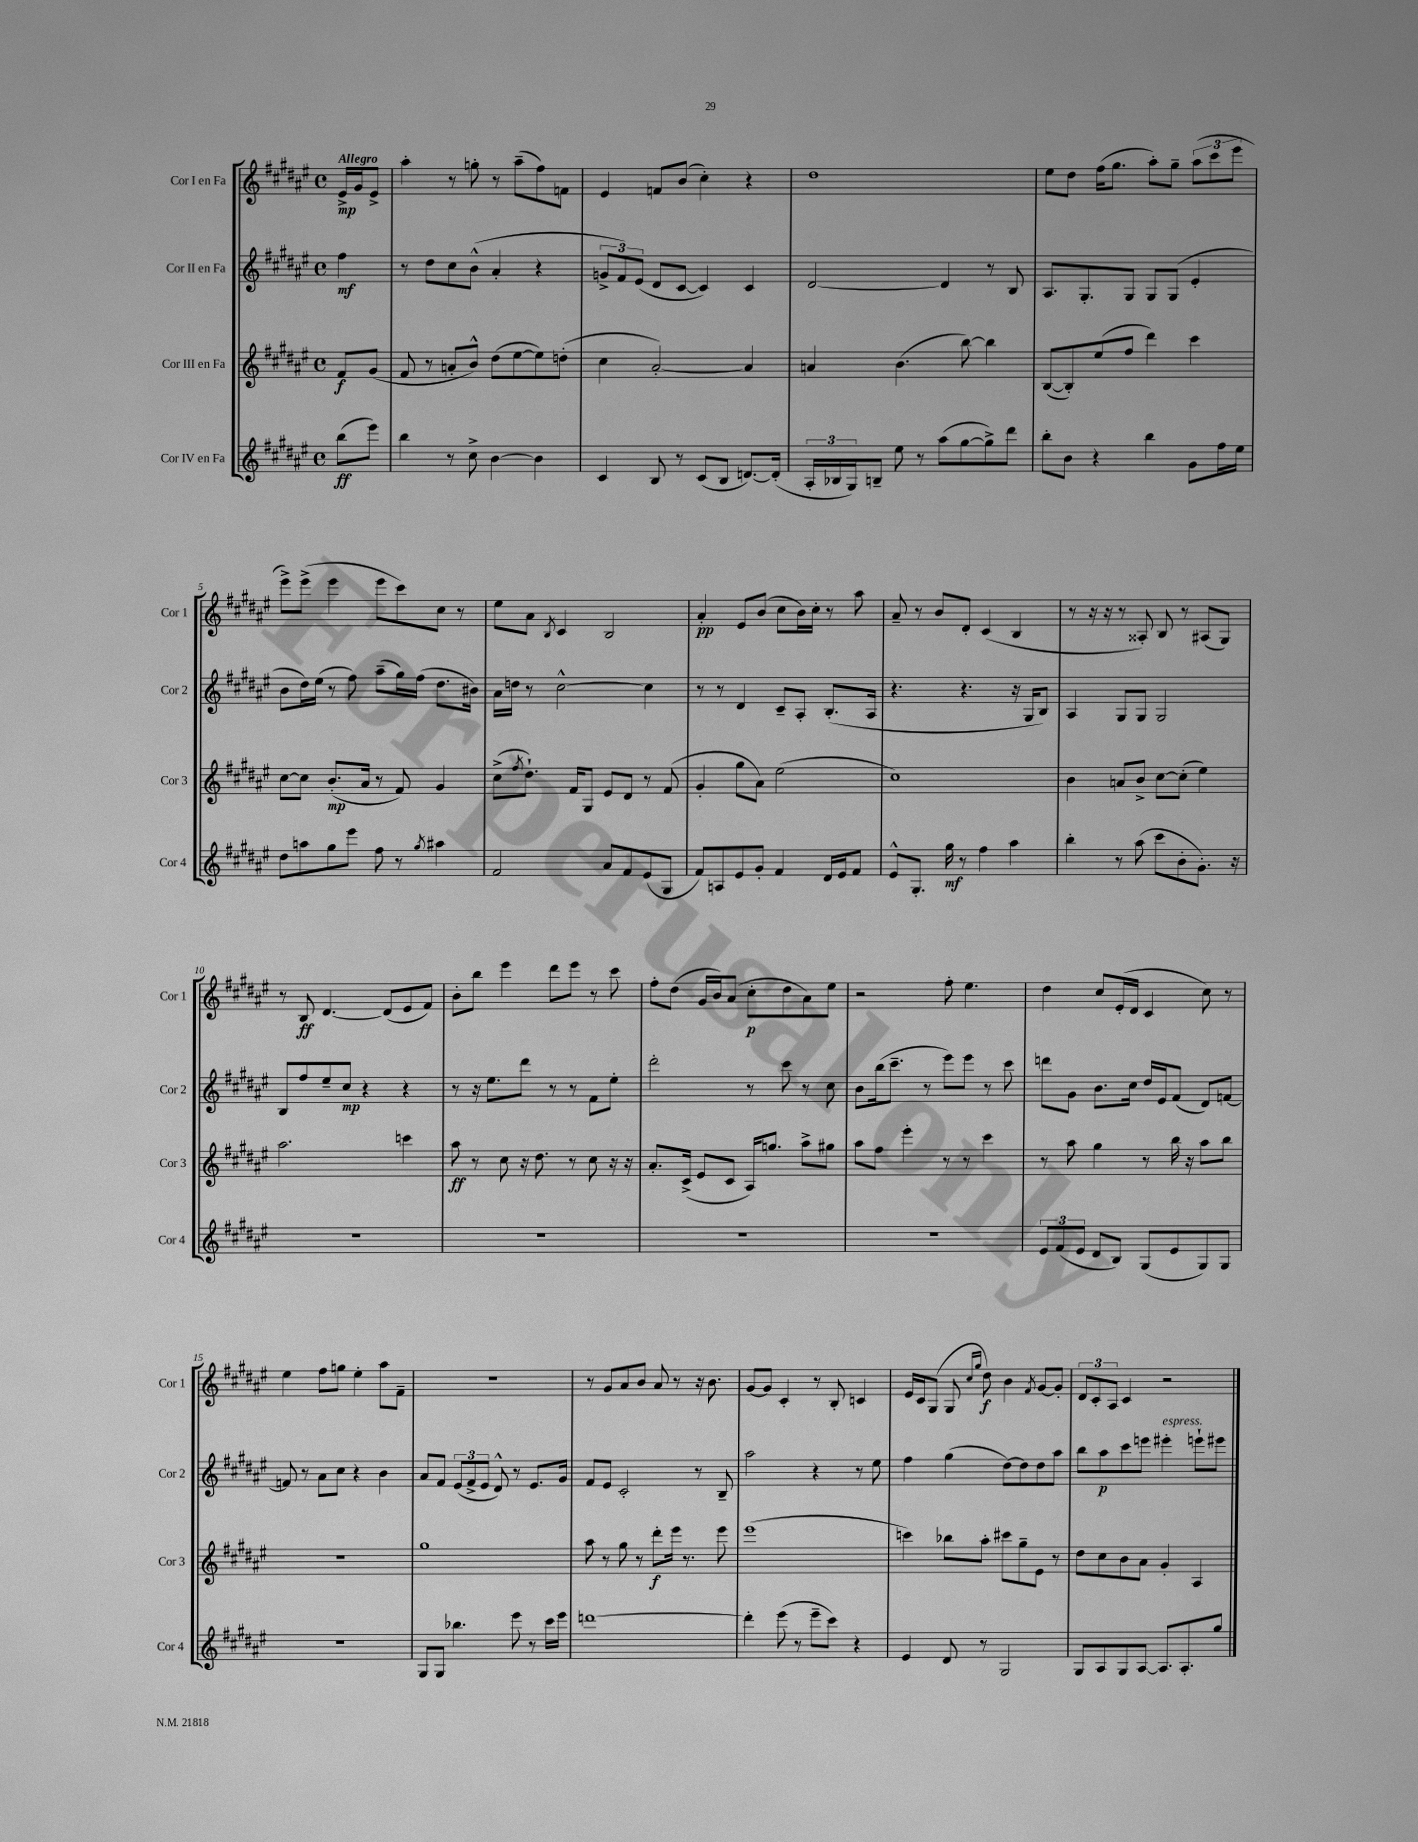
<<
\new StaffGroup <<
\new Staff = "s0" \with { instrumentName = "Cor I en Fa" shortInstrumentName = "Cor 1" } {
    \clef treble \key fis \major \defaultTimeSignature \time 4/4 \partial 4 \tempo "Allegro"
    eis'16->\mp gis'16 eis'8-> |
    ais''4-. r8 g''8-. r8 ais''8--( fis''8) f'8 |
    eis'4 f'8 b'8( cis''4-.) r4 |
    dis''1 |
    eis''8 dis''8 fis''16( gis''8. ais''8-.) gis''8-- \tuplet 3/2 { ais''8( cis'''8 eis'''8 } |
    eis'''8->) eis'''8->( eis'''4 eis'''8 cis'''8) cis''8 r8 |
    eis''8 ais'8 \acciaccatura { b8 } cis'4 b2 |
    ais'4-.\pp eis'8 b'8( cis''8 b'16) cis''16-. r8 ais''8 |
    ais'8-- r8 b'8 dis'8-. cis'4( b4 |
    r8 r16 r16 r8 aisis8-.) b8 r8 ais8( gis8) |
    r8 b8\ff dis'4.~ dis'8( eis'8 fis'8) |
    b'8-. b''8 eis'''4 dis'''8 eis'''8 r8 cis'''8 |
    fis''8-. dis''8( gis'16 b'16) ais'8( cis''8-.\p dis''8 ais'8) eis''8 |
    r2 fis''8-. eis''4. |
    dis''4 cis''8 eis'16-.( dis'16 cis'4 cis''8) r8 |
    eis''4 fis''8 g''8 eis''4-. ais''8 fis'8-- |
    r1 |
    r8 gis'8 ais'8 b'8 ais'8 r8 r16 b'8. |
    gis'8~ gis'8 cis'4-. r8 b8-. c'4 |
    eis'16 cis'16 gis8( gis8 \grace { cis''16 gis''16 } dis''8\f) b'4 \acciaccatura { fis'8 } gis'8~ gis'8-. |
    \tuplet 3/2 { dis'8 cis'8-. ais8 } cis'4 r2 \bar "|." |
}
\new Staff = "s1" \with { instrumentName = "Cor II en Fa" shortInstrumentName = "Cor 2" } {
    \clef treble \key fis \major \defaultTimeSignature \time 4/4 \partial 4
    fis''4\mf |
    r8 dis''8 cis''8 b'8-^( ais'4-. r4 |
    \tuplet 3/2 { g'8-> fis'8) eis'8( } dis'8 cis'8~ cis'4) cis'4 |
    dis'2~ dis'4 r8 b8 |
    ais8. gis8.-. gis8 gis8 gis8( eis'4-. |
    b'8 dis''16) eis''16( r8 fis''8) ais''8--( gis''16) fis''16( dis''8. bis'16) |
    ais'16 d''16 r8 cis''2~-^ cis''4 |
    r8 r8 dis'4 cis'8-- ais8-. b8.-.( ais16 |
    r4. r4. r16 gis16 b8) |
    ais4 gis8 gis8 gis2 |
    b8 fis''8 eis''8-- cis''8\mp r4 r4 |
    r8 r16 eis''8. dis'''8 r8 r8 fis'8 eis''8-. |
    dis'''2-. r8 cis'''8 r8 cis''8 |
    b'8 b''16( cis'''8.-- r8 eis'''8) eis'''8 r8 cis'''8 |
    d'''8 gis'8 b'8. cis''16 dis''16 eis'16 fis'8( dis'8) f'8~ |
    f'8 r8 ais'8 cis''8 r4 b'4 |
    ais'8 fis'8 \tuplet 3/2 { eis'8( fis'8-> eis'8 } dis'8-^) r8 eis'8. gis'16 |
    fis'8 eis'8 cis'2-. r8 b8-- |
    ais''2 r4 r8 eis''8 |
    fis''4 gis''4( dis''8~) dis''8 dis''8 ais''8 |
    b''8 ais''8\p cis'''8 e'''8 eis'''4-.^\markup { \italic "espress." } e'''8-! eis'''8 \bar "|." |
}
\new Staff = "s2" \with { instrumentName = "Cor III en Fa" shortInstrumentName = "Cor 3" } {
    \clef treble \key fis \major \defaultTimeSignature \time 4/4 \partial 4
    fis'8\f gis'8( |
    fis'8 r8 a'8-. b'8-^) dis''8( eis''8~ eis''8) d''8-.( |
    cis''4 ais'2~-.) ais'4 |
    a'4 b'4.( b''8~) b''4 |
    b8~( b8-.) eis''8( fis''8 dis'''4) cis'''4 |
    cis''8~ cis''8 b'8.-.\mp( ais'16 r8 fis'8) gis'4 |
    cis''8->( \acciaccatura { fis''8 } dis''8.-!) fis'16 gis8 eis'8 dis'8 r8 fis'8( |
    gis'4-. gis''8 ais'8) eis''2( |
    cis''1) |
    b'4 a'8 b'8-> cis''8~ cis''8-.( eis''4) |
    ais''2. c'''4 |
    ais''8\ff r8 cis''8 r16 dis''8. r8 cis''8 r16 r16 |
    ais'8.-. cis'16->( eis'8 cis'8 ais16) g''8. ais''8-> gis''8 |
    ais''8 fis''8 eis'''4-. r8 r8 cis'''4 |
    r8 ais''8 gis''4 r8 b''16 r16 ais''8 b''8 |
    R1 |
    gis''1 |
    ais''8 r8 gis''8 r8 dis'''8-.\f eis'''16 r8. eis'''8 |
    eis'''1( |
    c'''4) bes''8 ais''8-. cis'''8 gis''8-- eis'8 r8 |
    dis''8 cis''8 b'8 ais'8 gis'4-. ais4 \bar "|." |
}
\new Staff = "s3" \with { instrumentName = "Cor IV en Fa" shortInstrumentName = "Cor 4" } {
    \clef treble \key fis \major \defaultTimeSignature \time 4/4 \partial 4
    b''8\ff( eis'''8) |
    b''4 r8 cis''8-> b'4~ b'4 |
    cis'4 b8 r8 cis'8( b8 d'8.~) d'16-.( |
    \tuplet 3/2 { ais16-. bes16 gis16) } b8-- eis''8 r8 ais''8( gis''8~ gis''8->) dis'''8 |
    b''8-. b'8 r4 b''4 gis'8 fis''16 eis''16 |
    dis''8 a''8 gis''8 eis'''8 fis''8 r8 \acciaccatura { gis''8 } ais''4 |
    fis'2 ais'8 fis'8 eis'8( gis8 |
    fis'8) a8 eis'8 gis'8-. fis'4 dis'16 eis'16 fis'8 |
    eis'8-^ gis8.-. gis''16\mf r8 fis''4 ais''4 |
    b''4-. r8 ais''8( cis'''8 b'8-. gis'8.-.) r16 |
    R1 |
    R1 |
    R1 |
    R1 |
    \tuplet 3/2 { eis'8 fis'8( eis'8 } dis'8 b8) gis8( eis'8 gis8) gis8 |
    R1 |
    gis8 gis8 bes''4. eis'''8 r8 cis'''16 eis'''16 |
    d'''1~ |
    d'''4-. eis'''8( r8 eis'''8-- cis'''8) r4 |
    eis'4 dis'8 r8 gis2 |
    gis8 ais8 gis8 ais8~ ais8. ais8.-. gis''8 \bar "|." |
}
>>
>>
